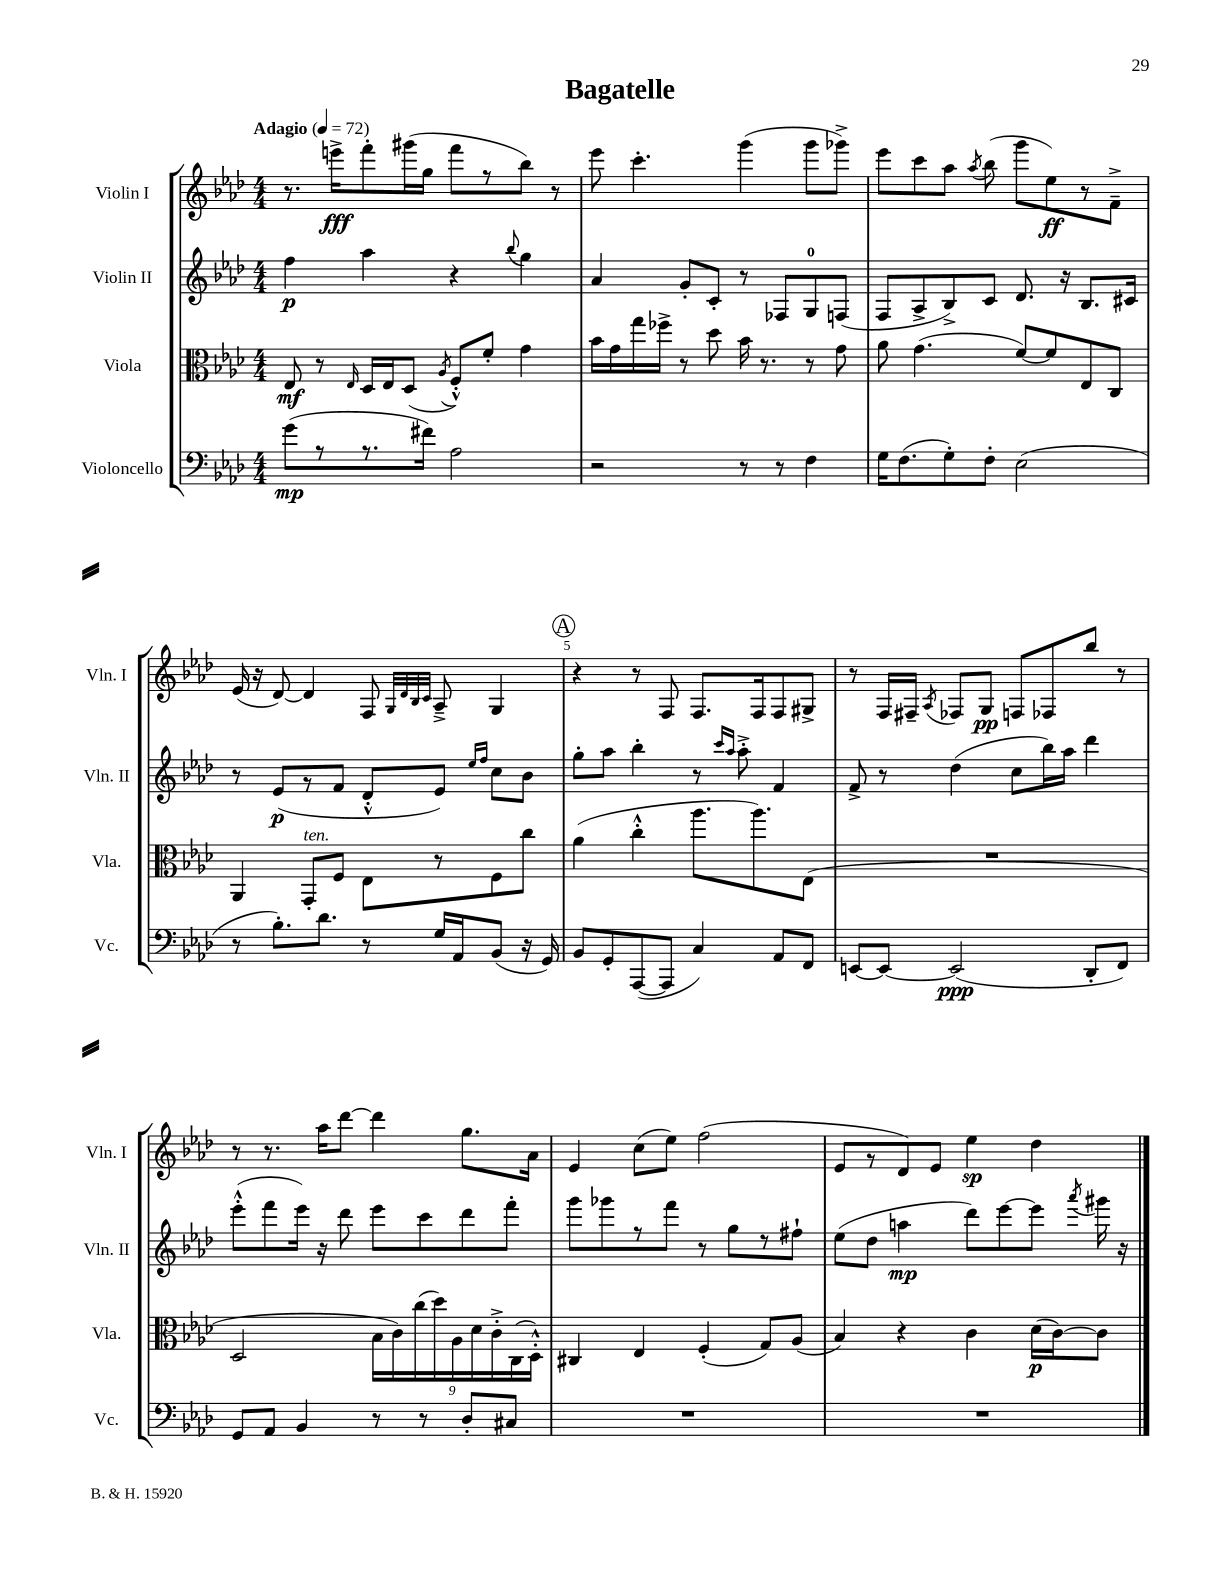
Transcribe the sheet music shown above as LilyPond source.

\header { title = "Bagatelle" }
<<
\new StaffGroup <<
\new Staff = "s0" \with { instrumentName = "Violin I" shortInstrumentName = "Vln. I" } {
    \clef treble \key aes \major \numericTimeSignature \time 4/4 \tempo "Adagio" 4 = 72
    \autoBeamOff r8. e'''16[->\fff f'''8-. gis'''16( g''16] f'''8[ r8 bes''8]) r8 |
    ees'''8 c'''4.-. g'''4( g'''8[ ges'''8]->) |
    ees'''8[ c'''8 aes''8] \acciaccatura { aes''8 } bes''8( g'''8[ ees''8\ff) r8 f'8]---> |
    ees'16( r16 des'8~) des'4 f8 \grace { g32[ des'32 bes32 c'32] } aes8---> g4 |
    \mark \markup { \circle "A" } r4 r8 f8 f8.[ f16 f8 gis8]-> |
    r8 f16[ fis16]-- \acciaccatura { aes8 } fes8[ g8]\pp f8[ fes8 bes''8] r8 |
    r8 r8. aes''16[ des'''8]~ des'''4 g''8.[ aes'16] |
    ees'4 c''8[( ees''8]) f''2( |
    ees'8[ r8 des'8) ees'8] ees''4\sp des''4 \bar "|." |
}
\new Staff = "s1" \with { instrumentName = "Violin II" shortInstrumentName = "Vln. II" } {
    \clef treble \key aes \major \numericTimeSignature \time 4/4
    \autoBeamOff f''4\p aes''4 r4 \appoggiatura { bes''8 } g''4 |
    aes'4 g'8[-. c'8]-. r8 fes8[ g8-0 f8]( |
    f8[ aes8-> bes8->) c'8] des'8. r16 bes8.[ cis'16] |
    r8 ees'8[\p( r8 f'8] des'8[-.-^ ees'8]) \grace { ees''16[ f''16] } c''8[ bes'8] |
    \mark \markup { \circle "A" } g''8[-. aes''8] bes''4-. r8 \grace { c'''16[ aes''16] } aes''8-.-> f'4 |
    f'8-> r8 des''4( c''8[ bes''16) aes''16] des'''4 |
    ees'''8[-.-^( f'''8 ees'''16]) r16 des'''8 ees'''8[ c'''8 des'''8 f'''8]-. |
    g'''8[ ges'''8 r8 f'''8] r8 g''8[ r8 fis''8]-! |
    ees''8[( des''8] a''4\mp des'''8[) ees'''8~ ees'''8] \acciaccatura { aes'''8 } gis'''16 r16 \bar "|." |
}
\new Staff = "s2" \with { instrumentName = "Viola" shortInstrumentName = "Vla." } {
    \clef alto \key aes \major \numericTimeSignature \time 4/4
    \autoBeamOff ees8\mf r8 \grace { ees16 } des16[ ees16 des8]( \acciaccatura { aes8 } f8[-.-^) f'8]-. g'4 |
    bes'16[ g'16 g''16 fes''16]-> r8 des''8 bes'16 r8. r8 g'8 |
    aes'8 g'4.( f'8[~) f'8 ees8 c8] |
    aes,4 g,8[-.^\markup { \italic "ten." } f8] ees8[ r8 f8 c''8] |
    \mark \markup { \circle "A" } aes'4( c''4-.-^ aes''8.[ aes''8.) ees8]( |
    R1 |
    des2 \tuplet 9/8 { bes16[ c'16) c''16( des''16) aes16 des'16 c'16-.-> c16( des16]-.-^) } |
    cis4 ees4 f4-.( g8[) aes8]( |
    bes4) r4 c'4 des'16[\p( c'16~) c'8] \bar "|." |
}
\new Staff = "s3" \with { instrumentName = "Violoncello" shortInstrumentName = "Vc." } {
    \clef bass \key aes \major \numericTimeSignature \time 4/4
    \autoBeamOff g'8[\mp( r8 r8. fis'16]) aes2 |
    r2 r8 r8 f4 |
    g16[ f8.( g8-.) f8]-. ees2( |
    r8 bes8.[-.) des'8.] r8 g16[ aes,16 bes,8]( r16 g,16) |
    \mark \markup { \circle "A" } bes,8[ g,8-. aes,,8~( aes,,8] c4) aes,8[ f,8] |
    e,8[~ e,8]~ e,2\ppp( des,8[-. f,8]) |
    g,8[ aes,8] bes,4 r8 r8 des8[-. cis8] |
    R1 |
    R1 \bar "|." |
}
>>
>>
\layout { \context { \Score \override BarNumber.break-visibility = ##(#f #t #t) barNumberVisibility = #(every-nth-bar-number-visible 5) } }
